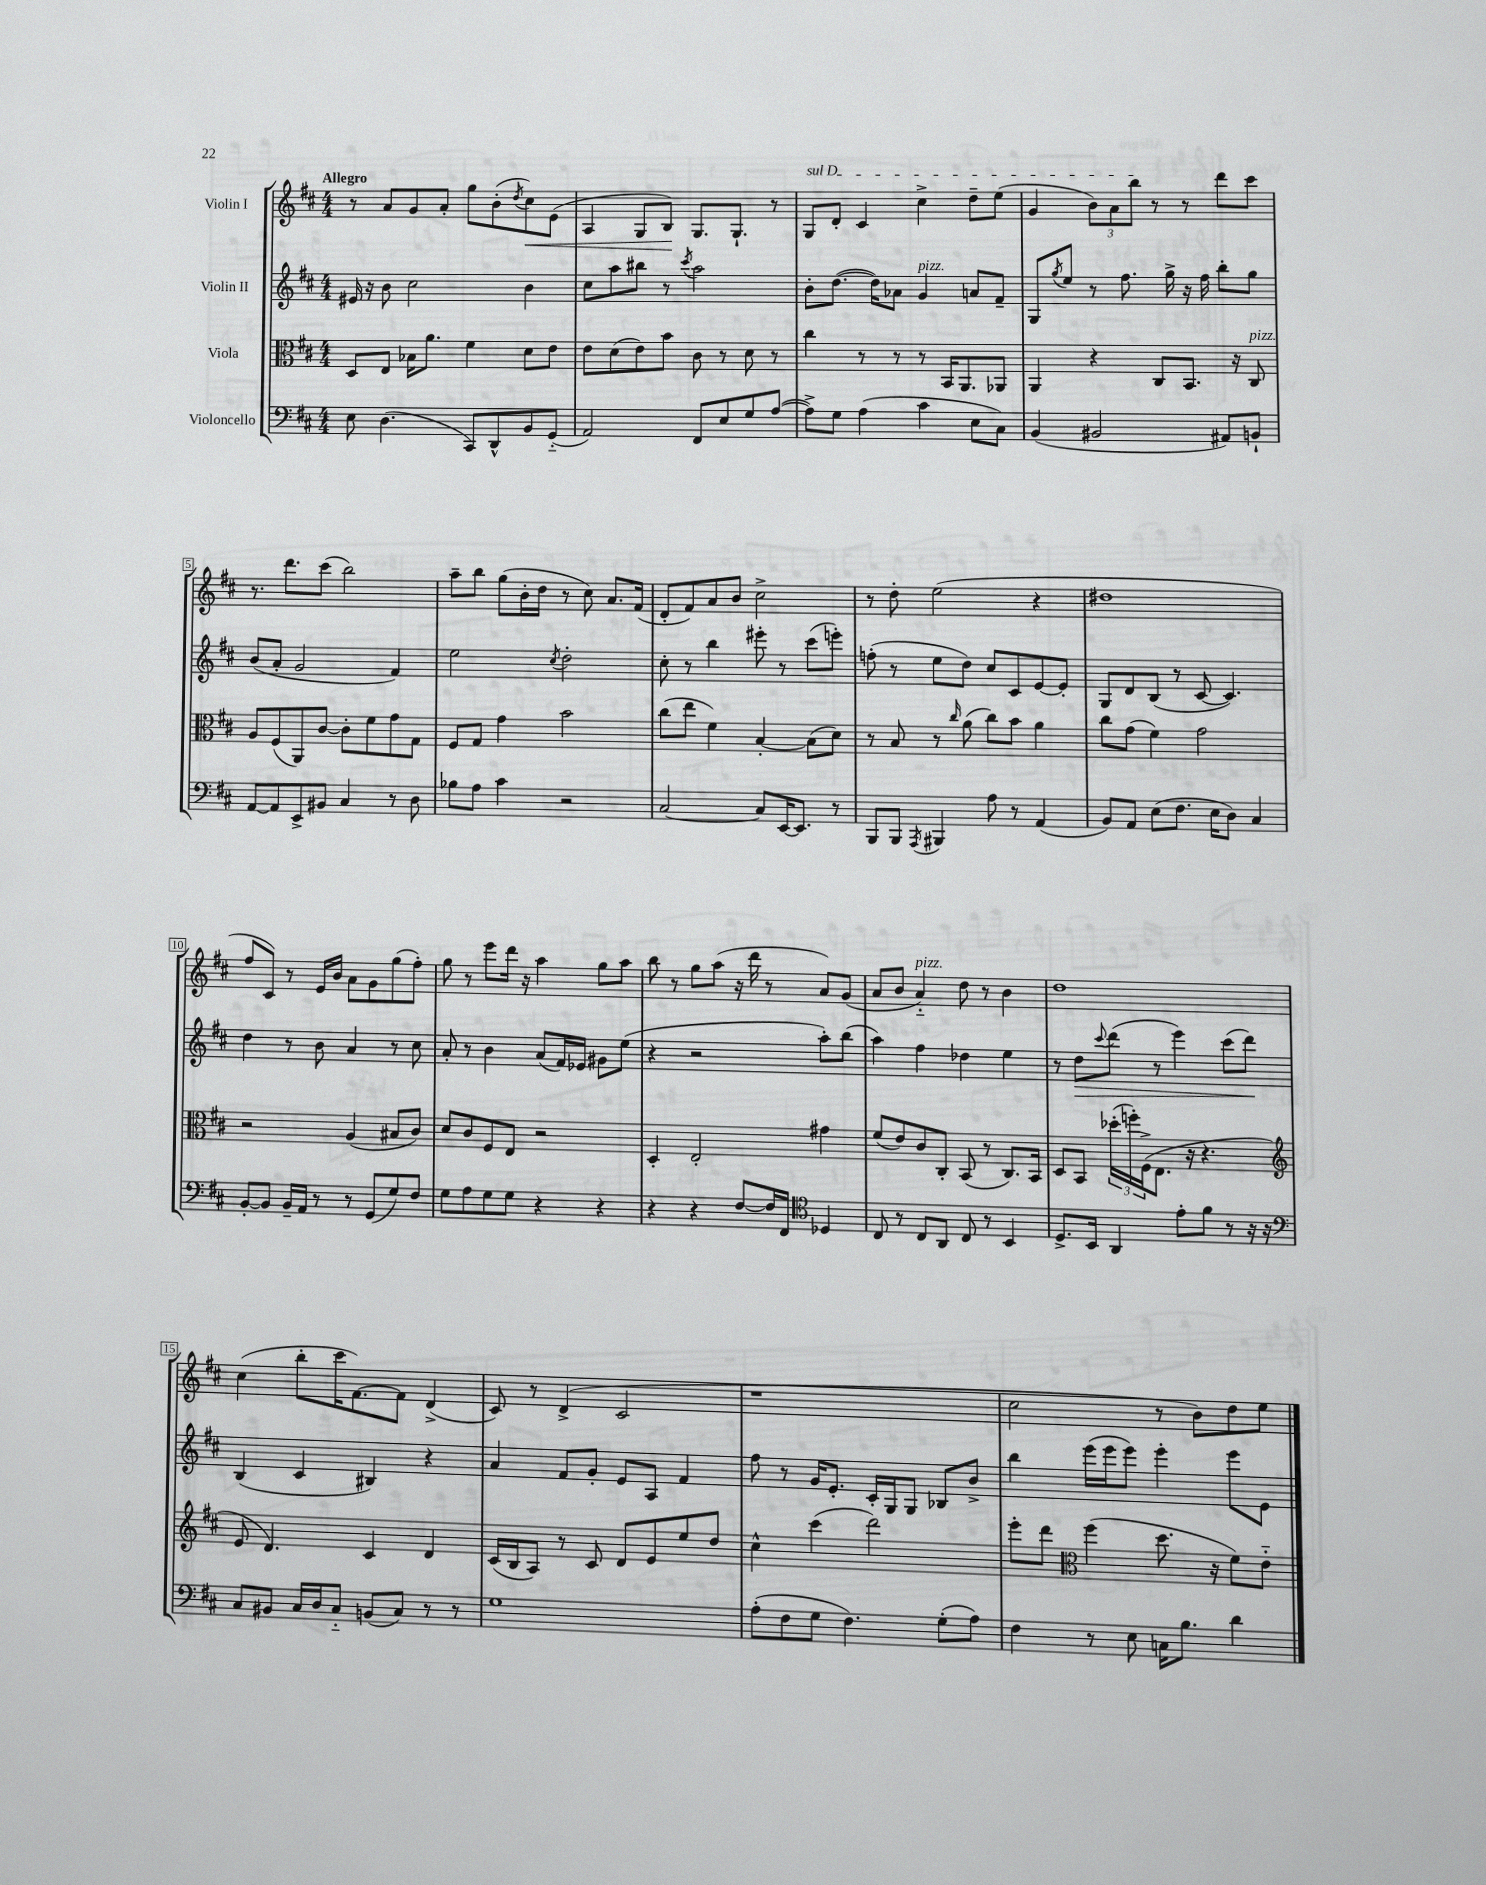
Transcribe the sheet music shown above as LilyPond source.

<<
\new StaffGroup <<
\new Staff = "s0" \with { instrumentName = "Violin I" } {
    \clef treble \key d \major \numericTimeSignature \time 4/4 \tempo "Allegro"
    r8 a'8 g'8 a'8-. g''8 b'8-.( \acciaccatura { d''8 } cis''8\<) e'8( |
    a4 g8 b8\!) g8. g8.-! r8 |
    \once \override TextSpanner.bound-details.left.text = \markup { \italic "sul D" } g8\startTextSpan d'8-. cis'4 cis''4-> d''8-- e''8( |
    g'4 \tuplet 3/2 { b'8) a'8 b''8\stopTextSpan } r8 r8 d'''8 cis'''8 |
    r8. d'''8. cis'''8( b''2) |
    a''8-- b''8 g''8( b'16-. d''16 r8 cis''8) a'8. fis'16( |
    d'8-. fis'8) a'8 b'8 cis''2-> |
    r8 d''8-. e''2( r4 |
    dis''1 |
    fis''8 cis'8) r8 e'16 b'16 a'8 g'8 g''8( fis''8-.) |
    g''8 r8 e'''8 d'''16 r16 a''4 g''8 a''8 |
    b''8 r8 g''8 a''8( r16 d'''16 r8 a'8) g'8( |
    a'8 b'8 a'4-_^\markup { \italic "pizz." }) d''8 r8 b'4 |
    d''1 |
    cis''4( b''8-. cis'''16 fis'8.~) fis'8 d'4->( |
    cis'8) r8 d'4->( cis'2 |
    r1 |
    cis''2 r8 b'8) d''8 e''8 \bar "|." |
}
\new Staff = "s1" \with { instrumentName = "Violin II" } {
    \clef treble \key d \major \numericTimeSignature \time 4/4
    eis'16 r16 b'8 cis''2 b'4 |
    cis''8 a''8 bis''8 r8 \acciaccatura { cis'''8 } a''2 |
    b'8-. d''8.~( d''16) aes'8 g'4^\markup { \italic "pizz." } a'8 fis'8-- |
    g8 \acciaccatura { g''8 } e''8 r8 fis''8. g''16-> r16 fis''16 b''8-. g''8 |
    b'8( a'8-. g'2 fis'4) |
    e''2 \acciaccatura { cis''8 } d''2-. |
    cis''8-. r8 b''4 eis'''8-. r8 cis'''8( e'''8-.) |
    f''8-.( r8 e''8 d''8) cis''8 cis'8 e'8~ e'8-. |
    g8 d'8 b8( r8 cis'8~ cis'4.) |
    d''4 r8 b'8 a'4 r8 cis''8 |
    a'8-. r8 b'4 a'8( fis'16) ees'16 gis'8 e''8( |
    r4 r2 a''8-.) b''8( |
    a''4) fis''4 des''4 e''4 |
    r8 d''8\> \appoggiatura { cis'''8 } d'''8( r8 e'''4) cis'''8( d'''8\!) |
    b4( cis'4 bis4) r4 |
    a'4 fis'8 g'8-. e'8 a8 fis'4 |
    fis''8 r8 g'16 e'8.-. cis'16-. g16 g8 bes8 b'8-> |
    b''4 e'''16( e'''16 e'''8) e'''4-. e'''8 e'8 \bar "|." |
}
\new Staff = "s2" \with { instrumentName = "Viola" } {
    \clef alto \key d \major \numericTimeSignature \time 4/4
    d8 e8 bes16 a'8. fis'4 d'8 e'8 |
    e'8 d'8( e'8) b'8 cis'8 r8 d'8 r8 |
    cis''4 r8 r8 r8 b,16 a,8. aes,8 |
    a,4 r4 cis8 b,8. r16 cis8^\markup { \italic "pizz." } |
    a8 fis8( a,8) cis'8~ cis'8-. fis'8 g'8 g8 |
    fis8 g8 g'4 b'2 |
    cis''8( e''8 fis'4) b4~-. b8( d'8) |
    r8 b8 r8 \grace { cis''16 } a'8( cis''8) b'8 a'4 |
    cis''8 g'8( fis'4) g'2 |
    r2 a4( bis8 cis'8) |
    d'8 cis'8 fis8 e8 r2 |
    d4-. e2-. gis'4 |
    fis'8( e'8) cis'8 cis8-. b,8( r8 cis8.) b,16 |
    d8 b,8 \tuplet 3/2 { des''16-.( f''16-.) fis16->( } e8. r16 r4. |
    \clef treble e'8 d'4.) cis'4 d'4 |
    cis'16( b16 a8) r8 cis'8 d'8 e'8 e''8 d''8 |
    cis''4-^ cis'''4( d'''2) |
    e'''8-. d'''8 \clef alto fis''4( d''8. r16 fis'8) e'8-_ \bar "|." |
}
\new Staff = "s3" \with { instrumentName = "Violoncello" } {
    \clef bass \key d \major \numericTimeSignature \time 4/4
    e8 d4.( cis,8) d,8-^ b,8 g,8-_( |
    a,2) fis,8 e8 g8 a8~( |
    a8->) g8 a4( cis'4 e8 cis8) |
    b,4( bis,2 ais,8) b,8-! |
    a,8~ a,8 e,8-> bis,8 cis4 r8 d8 |
    bes8 a8 cis'4 r2 |
    cis2~ cis8 e,16~ e,8. r8 |
    b,,8 b,,8 \acciaccatura { a,,8 } bis,,4 a8 r8 a,4( |
    b,8) a,8 e8( fis8. e16 d8) cis4 |
    b,8~-. b,8 b,16-- a,16 r8 r8 g,8( g8) fis8 |
    g8 a8 g8 g8 r4 r4 |
    r4 r4 fis8~ fis16 fis,16 \clef tenor des4 |
    cis8 r8 cis8 a,8 cis8 r8 b,4 |
    d8.-> b,16 a,4 e'8-. fis'8 r8 r16 r16 |
    \clef bass cis8 bis,8 cis16 d16 cis8-_ b,8( cis8) r8 r8 |
    g1 |
    a8-.( fis8 g8 fis4.) g8-.( a8) |
    fis4 r8 e8 c16 b8. d'4 \bar "|." |
}
>>
>>
\layout { \context { \Score \override BarNumber.stencil = #(make-stencil-boxer 0.1 0.3 ly:text-interface::print) } }
